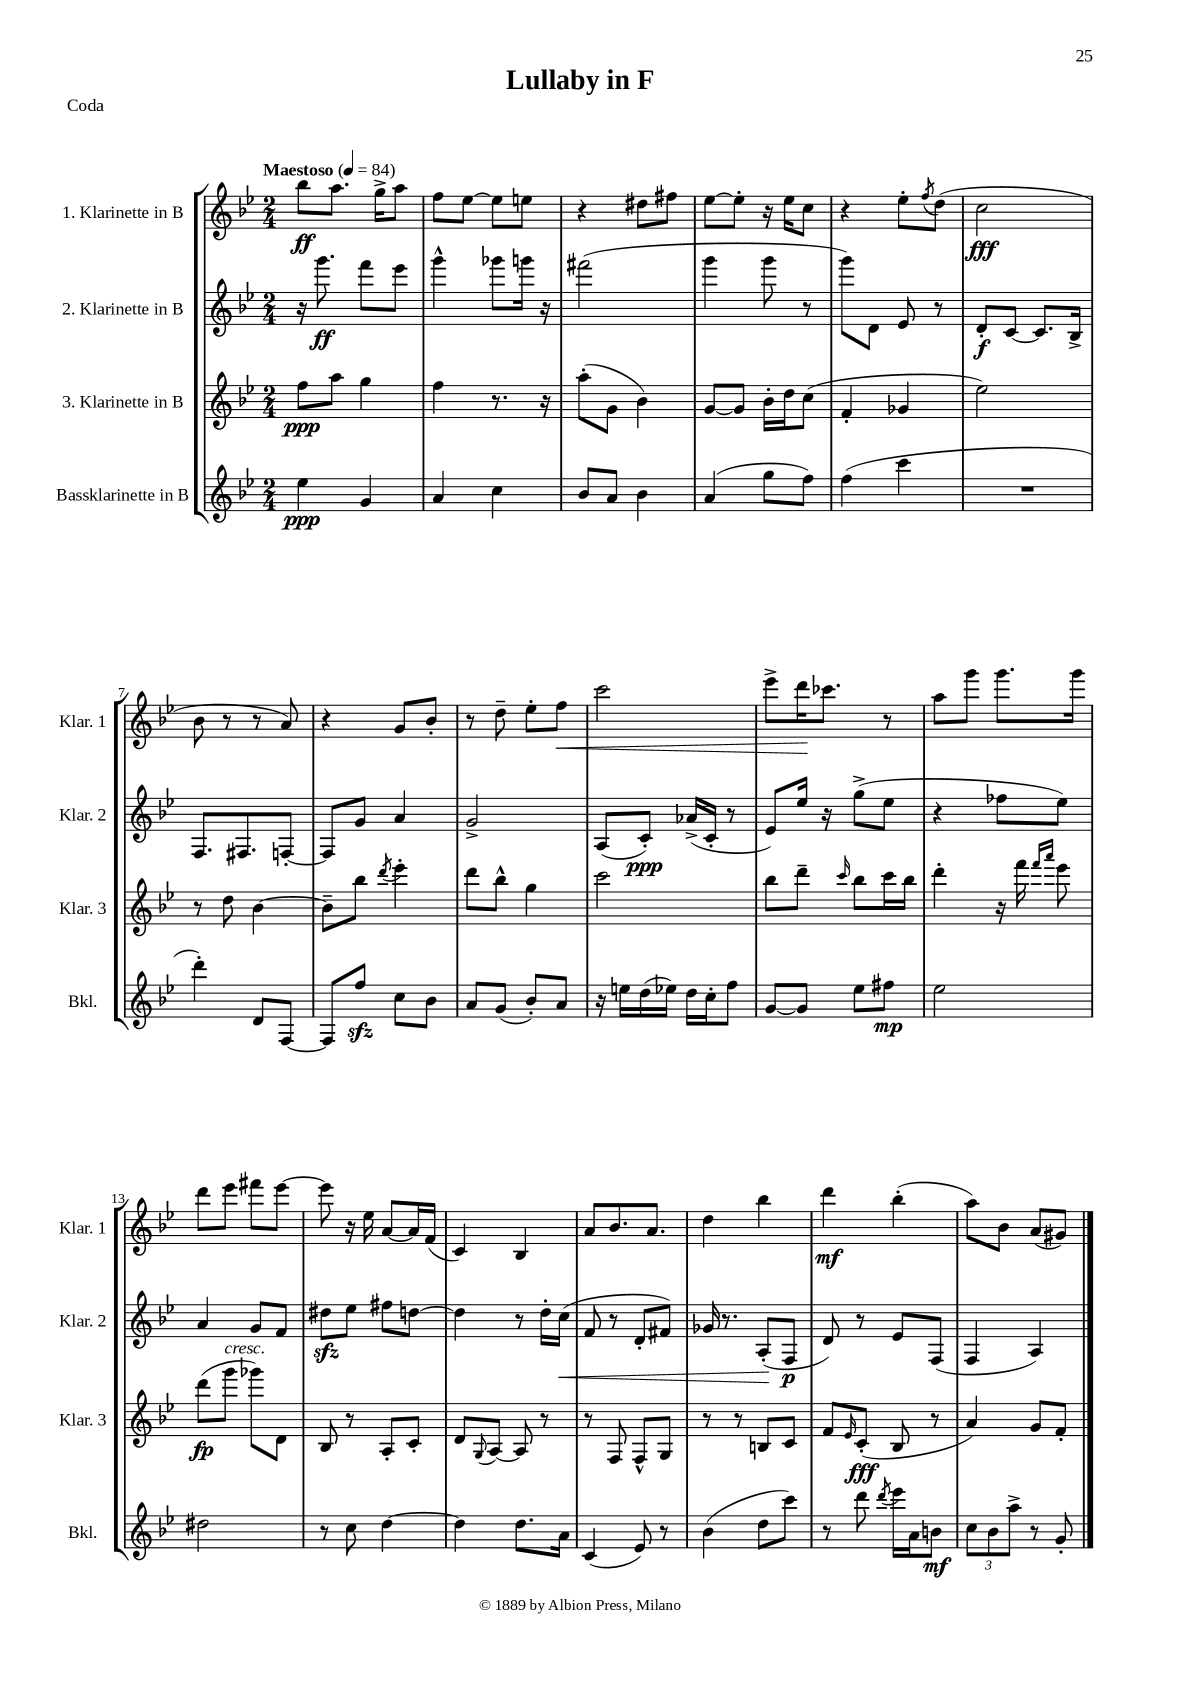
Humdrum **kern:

**kern	**kern	**kern	**kern
*staff4	*staff3	*staff2	*staff1
*clefG2	*clefG2	*clefG2	*clefG2
*k[b-e-]	*k[b-e-]	*k[b-e-]	*k[b-e-]
*M2/4	*M2/4	*M2/4	*M2/4
*MM84	*MM84	*MM84	*MM84
4ee-\	8ff\L	16r	8bb-\L
.	.	8.ggg\	.
.	8aa\J	.	8.aa\J
4g/	4gg\	8fff\L	.
.	.	.	16gg^\LK
.	.	8eee-\J	8aa\J
=	=	=	=
4a/	4ff\	4ggg^^\	8ff\L
.	.	.	[8ee-\J
4cc\	8.r	8ggg-\L	8ee-\]L
.	.	16ggg\Jk	8ee\J
.	16r	16r	.
=	=	=	=
8b-/L	(8aa'\L	(2fff#\	4r
8a/J	8g\J	.	.
4b-\	4b-\)	.	8dd#\L
.	.	.	8ff#\J
=	=	=	=
(4a/	[8g/L	4ggg\	[8ee-\L
.	8g/]J	.	8ee-'\]J
8gg\L	16b-'\LL	8ggg\	16r
.	16dd\J	.	16ee-\LK
8ff\J)	(8cc\J	8r	8cc\J
=	=	=	=
(4ff\	4f'/	8ggg\L)	4r
.	.	8d\J	.
4ccc\	4g-/	8e-/	8ee-'\L
.	.	.	8qff/
.	.	8r	(8dd\J
=	=	=	=
2r	2ee-\)	8d'/L	2cc\
.	.	[8c/J	.
.	.	8.c/]L	.
.	.	16B-^/Jk	.
=	=	=	=
4ddd'\)	8r	8.F/L	8b-\
.	8dd\	.	8r
.	.	8.F#/	.
8d/L	[4b-\	.	8r
[8F/J	.	[8F'/J	8a/)
=	=	=	=
8F/]L	8b-~\]L	8F/]L	4r
8ff/J	8bb-\J	8g/J	.
.	8qddd/	.	.
8cc\L	4eee-'\	4a/	8g/L
8b-\J	.	.	8b-'/J
=	=	=	=
8a/L	8ddd\L	2g^/	8r
(8g/J	8bb-^^\J	.	8dd~\
8b-'/L)	4gg\	.	8ee-'\L
8a/J	.	.	8ff\J
=	=	=	=
16r	2ccc\	(8A/L	2ccc\
16ee\LL	.	.	.
(16dd\	.	8c'/J)	.
16ee-\JJ)	.	.	.
16dd\LL	.	(16a-^/LL	.
16cc'\J	.	16c'/JJ	.
8ff\J	.	8r	.
=	=	=	=
[8g/L	8bb-\L	8e-/L)	8eee-^\L
8g/]J	8ddd~\J	16ee-/Jk	16ddd\K
.	.	16r	8.ccc-\J
.	16qqccc/	.	.
8ee-\L	8bb-\L	(8gg^\L	.
8ff#\J	16ccc\L	8ee-\J	8r
.	16bb-\JJ	.	.
=	=	=	=
2ee-\	4ddd'\	4r	8aa\L
.	.	.	8ggg\J
.	16r	8ff-\L	8.ggg\L
.	16fff\	.	.
.	16qqfff/LL	.	.
.	16qqaaa/JJ	.	.
.	8eee-\	8ee-\J)	.
.	.	.	16ggg\Jk
=	=	=	=
2dd#\	(8ddd\L	4a/	8ddd\L
.	8ggg\J	.	8eee-\J
.	8ggg-\L)	8g/L	8fff#\L
.	8d\J	8f/J	[8eee-\J
=	=	=	=
8r	8B-/	8dd#\L	8eee-\]
8cc\	8r	8ee-\J	16r
.	.	.	16ee-\
[4dd\	8A'/L	8ff#\L	[8a/L
.	8c'/J	[8dd\J	16a/]L
.	.	.	(16f/JJ
=	=	=	=
4dd\]	8d/L	4dd\]	4c/)
.	8qqG/	.	.
.	[8A/J	.	.
8.dd\L	8A/]	8r	4B-/
.	8r	16dd'\LL	.
16a\Jk	.	(16cc\JJ	.
=	=	=	=
(4c/	8r	8f/	8a/L
.	8F/	8r	8.b-/
8e-/)	8F^^/L	8d'/L	.
.	.	.	8.a/J
8r	8G/J	8f#/J)	.
=	=	=	=
(4b-\	8r	16g-/	4dd\
.	.	8.r	.
.	8r	.	.
8dd\L	8B/L	(8A'/L	4bb-\
8ccc\J)	8c/J	8F/J	.
=	=	=	=
8r	8f/L	8d/)	4ddd\
.	16qqe-/	.	.
8ddd\	(8c'/J	8r	.
8qddd/	.	.	.
16eee-\LL	8B-/	8e-/L	(4bb-'\
16a\J	.	.	.
8b\J	8r	(8F/J	.
=	=	=	=
12cc\L	4a/)	4F/	8aa\L)
12b-\	.	.	.
.	.	.	8b-\J
12aa^\J	.	.	.
8r	8g/L	4A/)	(8a/L
8g'/	8f'/J	.	8g#/J)
==	==	==	==
*-	*-	*-	*-
